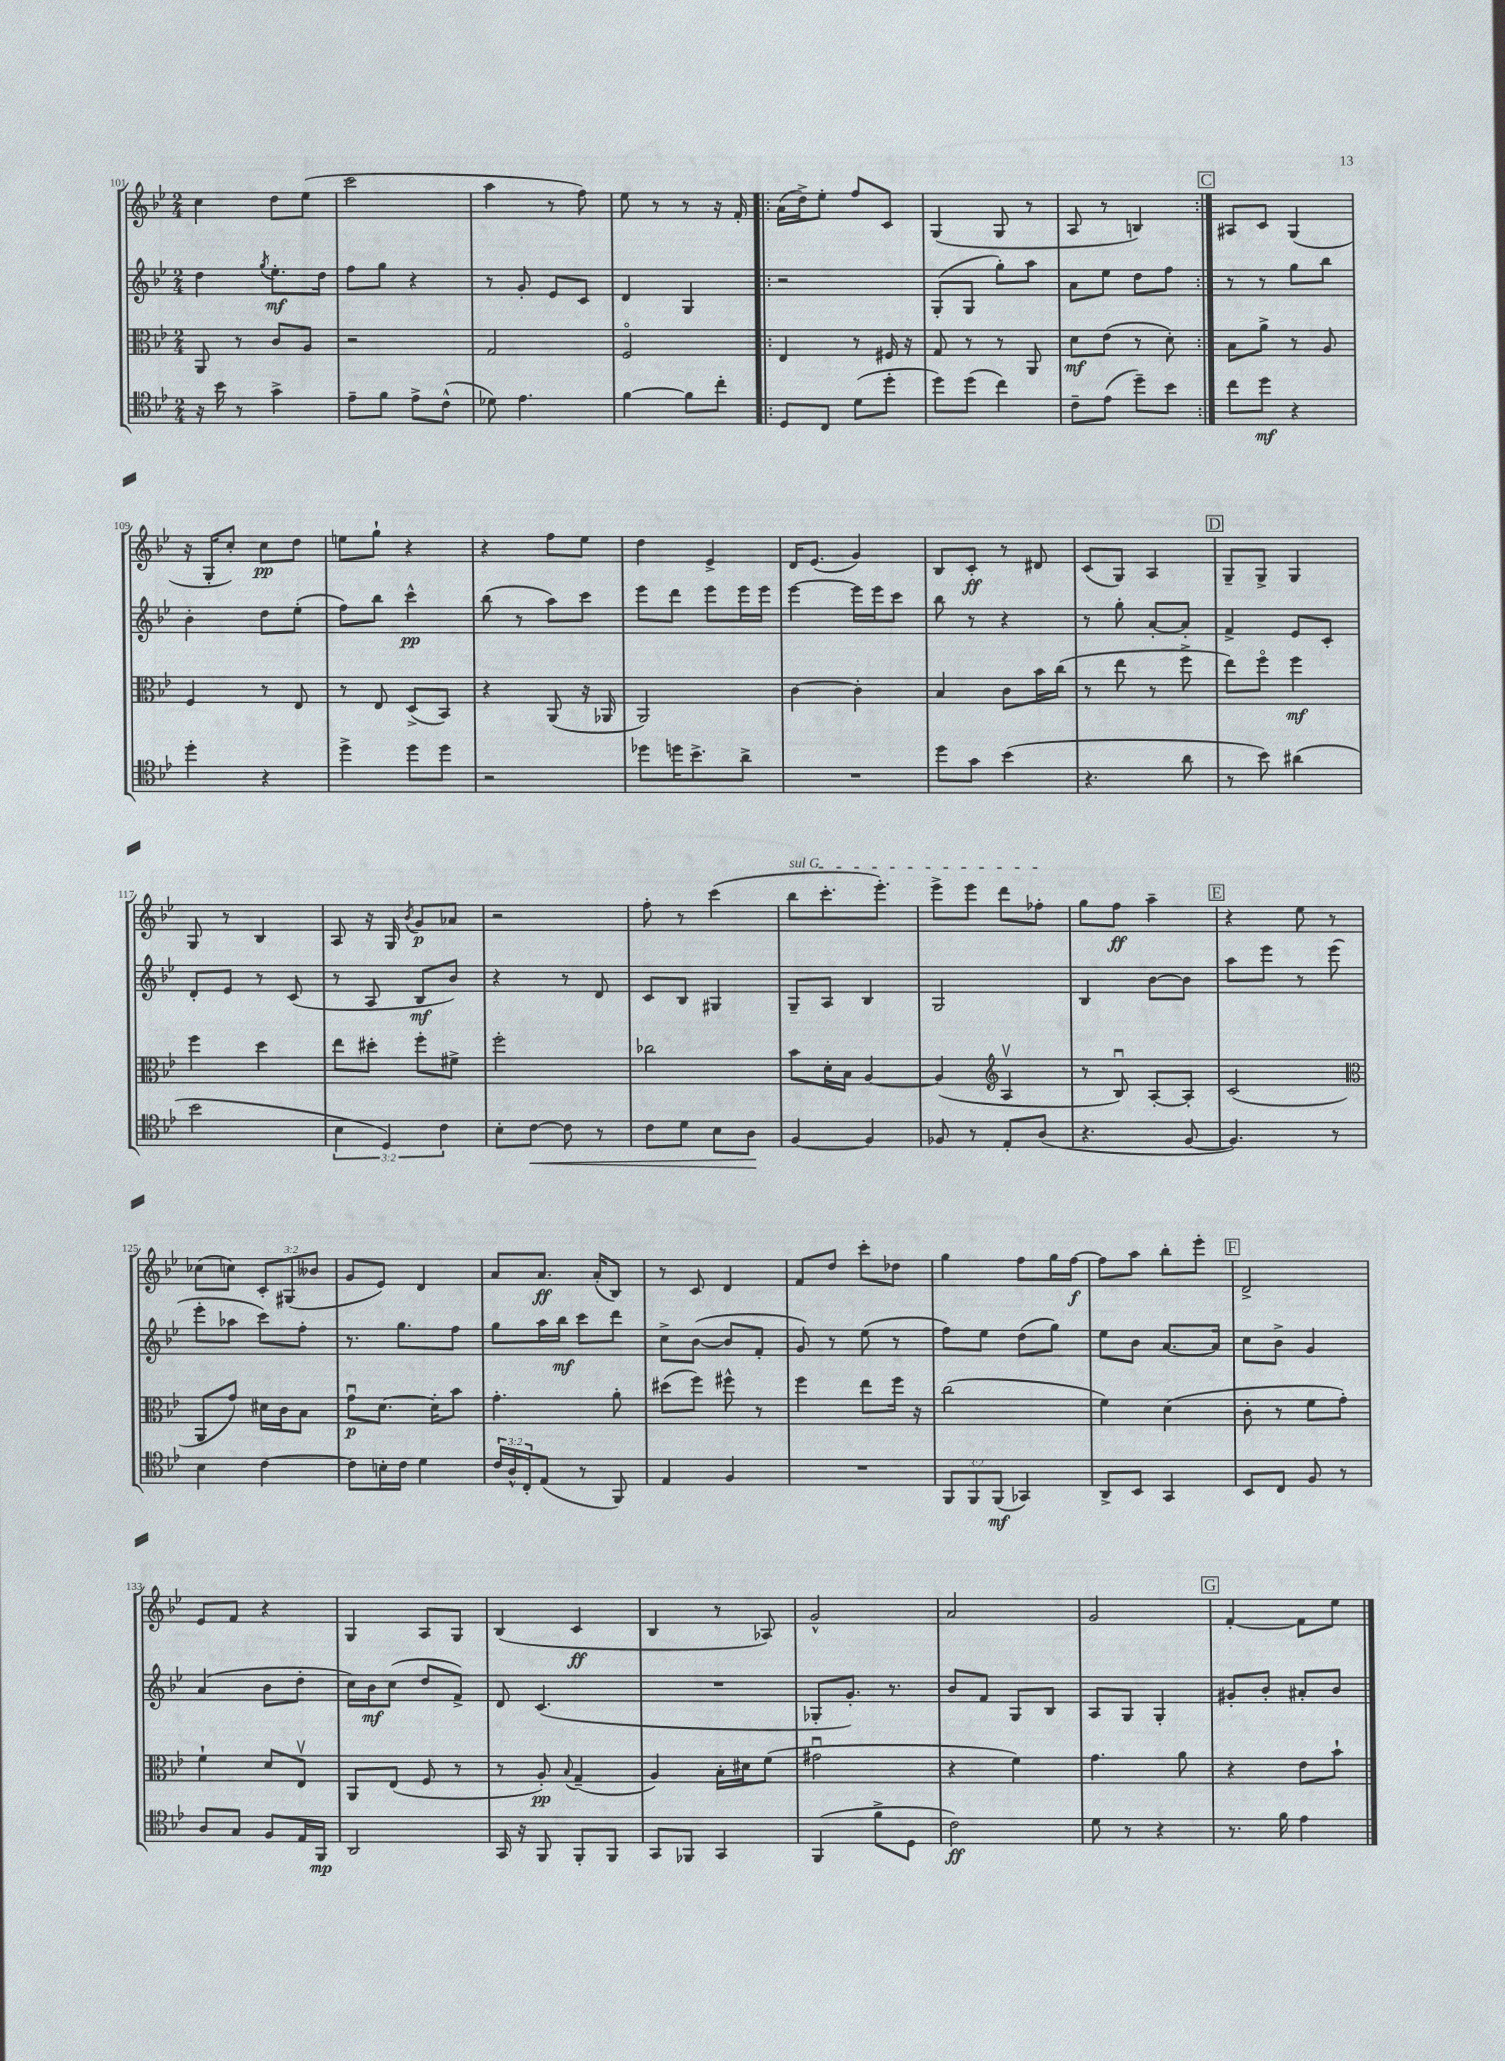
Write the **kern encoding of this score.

**kern	**kern	**kern	**kern
*staff4	*staff3	*staff2	*staff1
*clefC4	*clefC3	*clefG2	*clefG2
*k[b-e-]	*k[b-e-]	*k[b-e-]	*k[b-e-]
*M2/4	*M2/4	*M2/4	*M2/4
16r	8AA	4dd	4cc
16b-	.	.	.
8r	8r	.	.
.	.	8qgg	.
4g^	8c	8.ee-'	8dd
.	8A	.	(8ee-
.	.	16dd	.
=	=	=	=
8e-~	2r	8ff	2ccc
8f	.	8gg	.
8e-^	.	4r	.
(8c^^	.	.	.
=	=	=	=
8d-)	2G	8r	4aa
4.e-	.	8g'	.
.	.	8e-	8r
.	.	8c	8ff)
=	=	=	=
[4f	2Fo	4d	8ee-
.	.	.	8r
8f]	.	4G	8r
8cc'	.	.	16r
.	.	.	16f'
=!|:	=!|:	=!|:	=!|:
8D	4E-	2r	(16a
.	.	.	16dd^)
8C	.	.	8ee-'
(8d	8r	.	8ff
8dd'	16F#	.	8c
.	16r	.	.
=	=	=	=
8dd)	8G	(8G'	(4G
(8dd	8r	8G	.
4cc)	8r	8gg')	8G
.	8AA	8aa	8r
=	=	=	=
8c~	8d	8a	8A
(8e-	(8e-	8ee-	8r
8dd~)	8r	8dd	4B)
8b-	8d')	8ff	.
=:|!	=:|!	=:|!	=:|!
8cc	8B-	8r	8A#
8dd	8a^	8r	8c
4r	8r	8gg	(4G
.	8A	8bb-	.
=	=	=	=
4dd'	4F	4b-'	16r
.	.	.	16G'
.	.	.	8cc')
4r	8r	8dd	8cc
.	8E-	(8ee-'	8dd
=	=	=	=
4dd^	8r	8ff)	8ee
.	8E-	8bb-	8gg`
8dd	(8D^	4ccc^^	4r
8dd	8BB-)	.	.
=	=	=	=
2r	4r	(8bb-	4r
.	.	8r	.
.	(8AA	8aa)	8ff
.	16r	8ccc	8ee-
.	16AA-	.	.
=	=	=	=
8dd-	2AA)	8eee-	4dd
16dd	.	8ddd	.
8.b-^	.	.	.
.	.	8eee-	4e-^
8a^	.	16eee-	.
.	.	16eee-	.
=	=	=	=
2r	[4c	[4eee-	16d
.	.	.	(8.e-
.	4c']	16eee-]	4g)
.	.	16eee-	.
.	.	8ccc	.
=	=	=	=
8dd	4B-	8bb-	8B-
8g	.	8r	8c'
(4b-	8c	4r	8r
.	16b-	.	8d#
.	(16cc	.	.
=	=	=	=
4.r	8r	8r	(8c
.	8ee-	8gg'	8G)
.	8r	[8a'	4A
8a	8ff^	8a']	.
=	=	=	=
8r	8ee-)	4f^	8G~
8b-)	8ffo	.	8G^
(4a#	4ff	8e-	4G
.	.	8c'	.
=	=	=	=
2b-	4ff	8d'	8G
.	.	8e-	8r
.	4dd	8r	4B-
.	.	(8c	.
=	=	=	=
6B-	8ee-	8r	8A
.	8dd#'	8A	16r
6D)	.	.	.
.	.	.	16G
.	.	.	8qb-
.	8ff'	8B-	8g
6c	.	.	.
.	8f#^	8b-)	8a-
=	=	=	=
8B-'	2ff'	4r	2r
[8c	.	.	.
8c]	.	8r	.
8r	.	8d	.
=	=	=	=
8c	2cc-	8c	8ff'
8d	.	8B-	8r
8B-	.	4G#	(4ccc
8A	.	.	.
=	=	=	=
[4F	8b-	8G~	8bb-
.	16d'	8A	8.ccc'
.	16B-	.	.
4F]	[4A	4B-	.
.	.	.	8.eee-')
=	=	=	=
8F-	(4A]	2G	8eee-^
8r	.	.	8eee-
*	*clefG2	*	*
8E-'	4Av	.	8ddd
(8A	.	.	8ff-'
=	=	=	=
4.r	8r	4B-	8gg
.	8B-u)	.	8ff
.	[8A'	[8b-	4aa~
[8F	8A']	8b-]	.
=	=	=	=
4.F])	(2c	8aa	4r
.	.	8eee-	.
.	.	8r	8ee-
8r	.	(8eee-	8r
=	=	=	=
*	*clefC3	*	*
4B-	8AA	8eee-'	(8cc-
.	8g)	8aa-	8cc)
[4c	16d#	8ccc)	12c'
.	16c	.	.
.	.	.	(12G#
.	8B-	8ff'	.
.	.	.	12b--
=	=	=	=
8c]	8gu	8.r	8g
16B'	[8.d	.	8e-)
16c	.	8.gg	.
4d	.	.	4d
.	16d']	.	.
.	8b-	8ff	.
=	=	=	=
24c	4.g'	8gg	8a
24A^^	.	.	.
24C'	.	.	.
(8E-	.	16aa	8.a
.	.	16bb-	.
8r	.	8ccc	.
.	.	.	(16a'
8FF)	8a'	8ddd	8B-)
=	=	=	=
4E-	(8dd#	8cc^	8r
.	8ff)	([8b-	8c
4F	8ff#^^	8b-]	4d
.	8r	8f'	.
=	=	=	=
2r	4ff	8g)	8f
.	.	8r	8dd
.	8ee-	(8ee-	8ccc'
.	16ff	8r	8dd-
.	16r	.	.
=	=	=	=
12FF	(2cc	8ff)	4gg
12FF	.	.	.
.	.	8ee-	.
(12FF	.	.	.
4GG-)	.	(8dd	8ff
.	.	8gg)	16gg
.	.	.	[16ff
=	=	=	=
8AA^	4f)	8ee-	8ff]
8BB-	.	8b-	8aa
4GG	(4d	[8.a	8bb-'
.	.	.	8eee-'
.	.	16a]	.
=	=	=	=
8BB-	8c'	8cc	2d^
8C	8r	8b-^	.
8F	8f	4g	.
8r	8g')	.	.
=	=	=	=
8A	4f`	(4a	8e-
8G	.	.	8f
8F	8d	8b-	4r
16E-	8E-v	8dd'	.
16FF	.	.	.
=	=	=	=
2AA	8AA	16cc)	4G
.	.	16b-	.
.	(8E-	(8cc	.
.	8F	8dd	8A
.	8r	8f^)	8G
=	=	=	=
16GG	8r	8d	(4B-
16r	.	.	.
8FF	8A')	(4.c	.
.	8qqB-	.	.
8FF'	(4G~	.	4c
8FF	.	.	.
=	=	=	=
8GG	4A)	2r	4B-
8FF-	.	.	.
4GG	16B-'	.	8r
.	16d#	.	.
.	(8f	.	8A-)
=	=	=	=
(4FF	2g#u	8G-'	2g^^
.	.	8.g')	.
8f^	.	.	.
.	.	8.r	.
8D	.	.	.
=	=	=	=
2c)	4r	8b-	2a
.	.	8f	.
.	4f)	8G	.
.	.	8B-	.
=	=	=	=
8d	4.g	8A	2g
8r	.	8G	.
4r	.	4G'	.
.	8a	.	.
=	=	=	=
8.r	4r	8g#'	[4f'
.	.	8b-'	.
16f	.	.	.
4e-	8e-	8a#'	8f]
.	8b-`	8b-	8ee-
==	==	==	==
*-	*-	*-	*-
